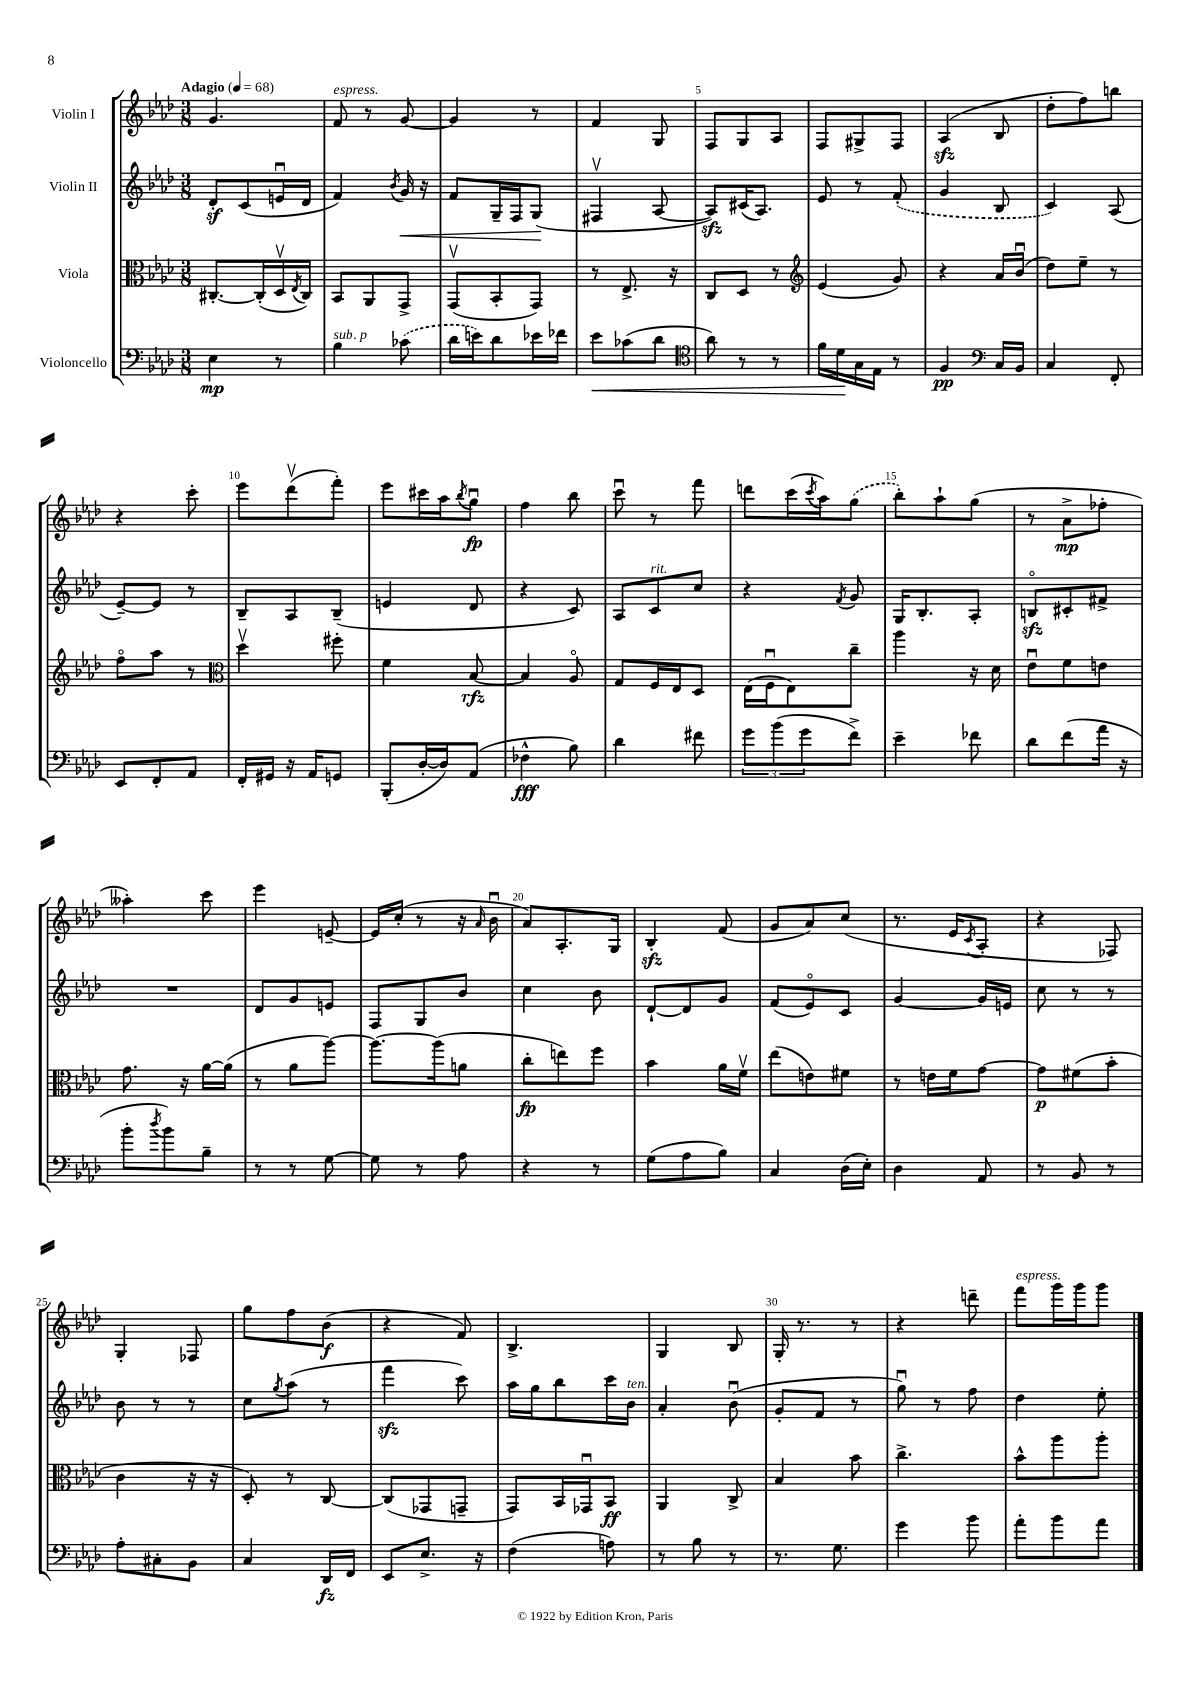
<<
\new StaffGroup <<
\new Staff = "s0" \with { instrumentName = "Violin I" } {
    \clef treble \key aes \major \numericTimeSignature \time 3/8 \tempo "Adagio" 4 = 68
    g'4. |
    f'8^\markup { \italic "espress." } r8 g'8~ |
    g'4 r8 |
    f'4 g8 |
    f8 g8 aes8 |
    f8 gis8-> f8 |
    aes4\sfz( bes8 |
    des''8-. f''8) b''8 |
    r4 c'''8-. |
    ees'''8 des'''8\upbow( f'''8-.) |
    ees'''8 cis'''16 aes''16 \acciaccatura { bes''8 } g''8\downbow\fp |
    f''4 bes''8 |
    c'''8\downbow r8 f'''8 |
    d'''8 c'''16( \acciaccatura { c'''8 } aes''16) \once \slurDashed g''8( |
    bes''8-.) aes''8-! g''8( |
    r8 aes'8->\mp fes''8-. |
    aeses''4-.) c'''8 |
    ees'''4 e'8~-- |
    e'16 c''16-.( r8 r16 \grace { aes'16 } bes'16\downbow |
    aes'8) aes8.-. g16 |
    bes4-.\sfz f'8( |
    g'8 aes'8) c''8( |
    r8. ees'16 \acciaccatura { c'8 } aes8-. |
    r4 fes8) |
    g4-. fes8 |
    g''8 f''8 bes'8\f( |
    r4 f'8) |
    bes4.-> |
    g4 bes8 |
    g16-. r8. r8 |
    r4 d'''8-- |
    f'''8^\markup { \italic "espress." } g'''16 g'''16 g'''8 \bar "|." |
}
\new Staff = "s1" \with { instrumentName = "Violin II" } {
    \clef treble \key aes \major \numericTimeSignature \time 3/8
    des'8-.\sf c'8( e'16\downbow des'16 |
    f'4) \acciaccatura { bes'8 } g'16\< r16 |
    f'8 g16-- f16 g8\!( |
    fis4\upbow aes8~ |
    aes8\sfz) cis'16( aes8.) |
    ees'8 r8 \once \slurDashed f'8-.( |
    g'4 bes8 |
    c'4) aes8( |
    ees'8~--) ees'8 r8 |
    bes8-- aes8 bes8--( |
    e'4 des'8 |
    r4 c'8) |
    aes8 c'8^\markup { \italic "rit." } c''8 |
    r4 \acciaccatura { f'8 } g'8 |
    g16 bes8.-. aes8-. |
    b8\flageolet\sfz cis'8-. fis'8-> |
    R4. |
    des'8 g'8 e'8 |
    f8 g8 bes'8 |
    c''4 bes'8 |
    des'8~-! des'8 g'8 |
    f'8( ees'8\flageolet) c'8 |
    g'4~ g'16 e'16 |
    c''8 r8 r8 |
    bes'8 r8 r8 |
    c''8 \acciaccatura { g''8 } aes''8( r8 |
    f'''4\sfz c'''8) |
    aes''16 g''16 bes''8 c'''16 bes'16^\markup { \italic "ten." } |
    aes'4-. bes'8\downbow( |
    g'8-. f'8 r8 |
    g''8\downbow) r8 f''8 |
    des''4 ees''8-. \bar "|." |
}
\new Staff = "s2" \with { instrumentName = "Viola" } {
    \clef alto \key aes \major \numericTimeSignature \time 3/8
    cis8.~-. cis16-.( des16\upbow \acciaccatura { ees8 } cis16) |
    bes,8 aes,8 g,8-> |
    g,8\upbow( bes,8-. g,8) |
    r8 ees8.-> r16 |
    c8 des8 r8 |
    \clef treble ees'4( g'8) |
    r4 aes'16 bes'16\downbow( |
    des''8) ees''8-- r8 |
    f''8\flageolet aes''8 r8 |
    \clef alto des''4\upbow fis''8-. |
    f'4 bes8~\rfz |
    bes4 aes8\flageolet |
    g8 f16 ees16 des8 |
    ees16( f16\downbow ees8) c''8-- |
    aes''4 r16 des'16 |
    ees'8\downbow f'8 e'8 |
    g'8. r16 aes'16~ aes'16( |
    r8 aes'8 aes''8~) |
    aes''8.~ aes''16( a'8 |
    c''8-.\fp e''8) f''8 |
    bes'4 aes'16 f'16\upbow |
    ees''8( e'8) fis'8 |
    r8 e'16 f'16 g'8~ |
    g'8\p fis'8( bes'8-. |
    c'4 r16 r16 |
    des8-.) r8 c8~ |
    c8( ges,8 g,8-- |
    g,8) bes,16 ges,16\downbow bes,8\ff |
    aes,4 c8-> |
    bes4 bes'8 |
    c''4.-> |
    bes'8-^ aes''8 aes''8-. \bar "|." |
}
\new Staff = "s3" \with { instrumentName = "Violoncello" } {
    \clef bass \key aes \major \numericTimeSignature \time 3/8
    ees4\mp r8 |
    bes4^\markup { \italic "sub. p" } \once \slurDashed ces'8( |
    des'16 e'16) des'8 ees'16 fes'16 |
    ees'8\< ces'8( des'8 |
    \clef tenor aes'8) r8 r8 |
    f'16 des'16\! g16 ees16 r8 |
    f4\pp \clef bass c16 bes,16 |
    c4 f,8-. |
    ees,8 f,8-. aes,8 |
    f,16-. gis,16 r16 aes,16 g,8 |
    bes,,8-.( des16~-. des16) aes,8( |
    fes4-^\fff bes8) |
    des'4 fis'8 |
    \tuplet 3/2 { g'8 bes'8( g'8 } f'8->) |
    ees'4-- fes'8 |
    des'8 f'8( aes'16 r16 |
    bes'8-. \acciaccatura { des''8 } bes'8) bes8-- |
    r8 r8 g8~ |
    g8 r8 aes8 |
    r4 r8 |
    g8( aes8 bes8) |
    c4 des16( ees16-.) |
    des4 aes,8 |
    r8 bes,8 r8 |
    aes8-. cis8-. bes,8 |
    c4 des,16\fz f,16 |
    ees,8 ees8.-> r16 |
    f4( a8) |
    r8 bes8 r8 |
    r8. g8. |
    g'4 bes'8 |
    aes'8-. bes'8 aes'8 \bar "|." |
}
>>
>>
\layout { \context { \Score \override BarNumber.break-visibility = ##(#f #t #t) barNumberVisibility = #(every-nth-bar-number-visible 5) } }
